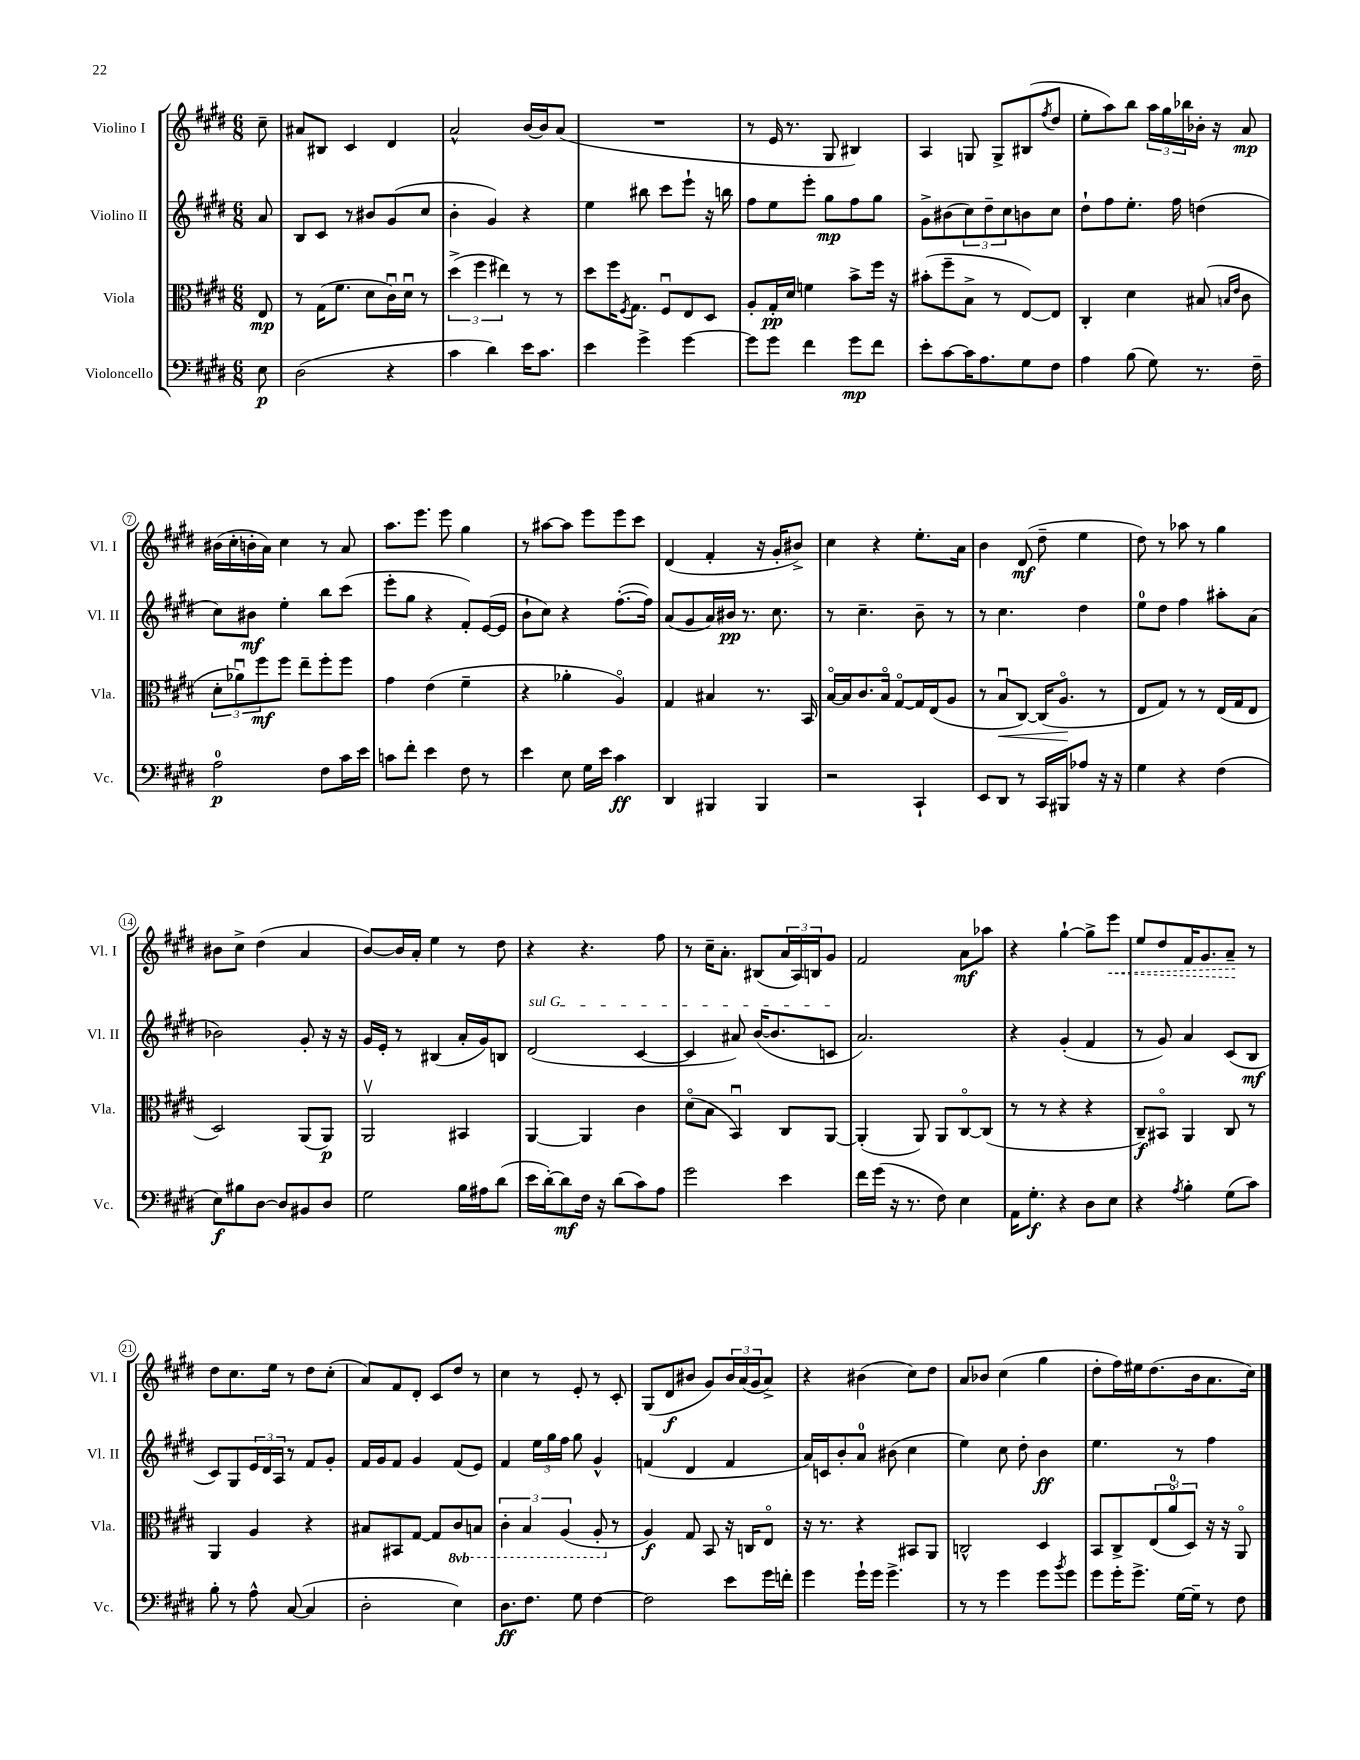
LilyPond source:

<<
\new StaffGroup <<
\new Staff = "s0" \with { instrumentName = "Violino I" shortInstrumentName = "Vl. I" } {
    \clef treble \key e \major \numericTimeSignature \time 6/8 \partial 8
    cis''8-- |
    ais'8 bis8 cis'4 dis'4 |
    a'2-^ b'16~ b'16 a'8( |
    R2. |
    r8 e'16 r8. gis8 bis4) |
    a4 g8 g8-> bis8( \acciaccatura { fis''8 } dis''8 |
    e''8-. a''8) b''8 \tuplet 3/2 { a''16 gis''16 bes''16 } bes'16-. r16 a'8\mp |
    bis'16( cis''16-. b'16-. a'16) cis''4 r8 a'8 |
    a''8. e'''8. e'''8 gis''4 |
    r8 ais''8~ ais''8 e'''8 e'''8 cis'''8 |
    dis'4( fis'4-. r16 gis'16-. bis'8->) |
    cis''4 r4 e''8.-. a'16 |
    b'4 dis'8\mf( dis''8-- e''4 |
    dis''8) r8 aes''8 r8 gis''4 |
    bis'8 cis''8-> dis''4( a'4 |
    b'8~) b'16 a'16-. e''4 r8 dis''8 |
    r4 r4. fis''8 |
    r8 cis''16-- a'8.-. bis8( \tuplet 3/2 { a'16 a16) b16 } gis'8 |
    fis'2 a'8\mf aes''8 |
    r4 gis''4~-! gis''8-> \once \override Hairpin.style = #'dashed-line e'''8\< |
    e''8 dis''8 fis'16 gis'8. a'8--\! r8 |
    dis''8 cis''8. e''16 r8 dis''8 cis''8-.( |
    a'8) fis'8 dis'8-. cis'8 dis''8 r8 |
    cis''4 r8 e'8-. r8 cis'8-. |
    gis8( dis'8\f bis'8 gis'8) \tuplet 3/2 { bis'16 a'16( gis'16 } a'8->) |
    r4 bis'4( cis''8) dis''8 |
    a'8 bes'8 cis''4( gis''4 |
    dis''8-. fis''16) eis''16 dis''8.( b'16 a'8. cis''16) \bar "|." |
}
\new Staff = "s1" \with { instrumentName = "Violino II" shortInstrumentName = "Vl. II" } {
    \clef treble \key e \major \numericTimeSignature \time 6/8 \partial 8
    a'8 |
    b8 cis'8 r8 bis'8 gis'8( cis''8 |
    b'4-. gis'4) r4 |
    e''4 bis''8 cis'''8 e'''8-! r16 b''16 |
    fis''8 e''8 e'''8-. gis''8\mp fis''8 gis''8 |
    gis'8-> bis'8( \tuplet 3/2 { cis''8) dis''8-- cis''8 } b'8 cis''8 |
    dis''8-! fis''8 e''8.-. fis''16 d''4( |
    cis''8) bis'8\mf e''4-. b''8 cis'''8( |
    e'''8-. gis''8 r4 fis'8-.) e'16~( e'16 |
    b'8-! cis''8) r4 fis''8.~-.( fis''16) |
    a'8( gis'8 a'16) bis'16\pp r8. cis''8. |
    r8 cis''4.-- b'8-- r8 |
    r8 cis''4. dis''4 |
    e''8-0 dis''8 fis''4 ais''8-. a'8( |
    bes'2) gis'8-. r16 r16 |
    gis'16 e'16-. r8 bis4( a'16-. gis'16) b8 |
    \once \override TextSpanner.bound-details.left.text = \markup { \italic "sul G" } dis'2\startTextSpan( cis'4~ |
    cis'4 ais'8) b'16~( b'8. c'8\stopTextSpan |
    a'2.) |
    r4 gis'4-.( fis'4 |
    r8 gis'8) a'4 cis'8( b8\mf |
    cis'8) gis8 \tuplet 3/2 { e'16 dis'16 a16 } r8 fis'8 gis'8-. |
    fis'16 gis'16 fis'8 gis'4 fis'8( e'8) |
    fis'4 \tuplet 3/2 { e''16 gis''16 fis''16 } gis''8 gis'4-^ |
    f'4( dis'4 f'4 |
    a'16) c'16 b'8-. a'8-0 bis'8( cis''4 |
    e''4) cis''8 dis''8-. b'4\ff |
    e''4. r8 fis''4 \bar "|." |
}
\new Staff = "s2" \with { instrumentName = "Viola" shortInstrumentName = "Vla." } {
    \clef alto \key e \major \numericTimeSignature \time 6/8 \set Staff.ottavationMarkups = #ottavation-simple-ordinals \partial 8
    e8\mp |
    r8 gis16( fis'8. dis'8 cis'16\downbow) dis'16\downbow r8 |
    \tuplet 3/2 { dis''4->( fis''4 eis''4) } r8 r8 |
    dis''8 fis''16 \acciaccatura { fis8 } gis8. fis8\downbow e8 dis8 |
    a8-. gis16-.\pp dis'16 f'4 b'8-> fis''16 r16 |
    bis'8-.( fis''8-- b8-> r8 e8~) e8 |
    cis4-. dis'4 bis8( \grace { b16 e'16 } cis'8 |
    \tuplet 3/2 { dis'8-. aes'8\downbow) fis''8\mf } fis''8 e''8-- fis''8-. fis''8 |
    gis'4 e'4( fis'4-- |
    r4 aes'4-. a4\flageolet) |
    gis4 bis4 r8. b,16 |
    b16~\flageolet b16 cis'8. b16\flageolet gis8~\flageolet gis16 e16( a8 |
    r8 b8\downbow\< cis8~) cis16( a8.\flageolet\! r8 |
    e8 gis8) r8 r8 e16( gis16 e8 |
    dis2) a,8( a,8\p) |
    a,2\upbow bis,4 |
    a,4~ a,4 cis'4 |
    dis'8\flageolet( b8 b,4\downbow) cis8 a,8~ |
    a,4-.( a,8) a,8 cis8~\flageolet cis8( |
    r8 r8 r4 r4 |
    cis8--\f) bis,8\flageolet a,4 cis8 r8 |
    a,4 a4 r4 |
    bis8 bis,8 gis8~ gis8 \ottava #-1 cis8 b,8 |
    \tuplet 3/2 { cis4-. b,4 a,4( } a,8-. \ottava #0 r8 |
    a4\f) gis8 b,8 r16 c16 e8\flageolet |
    r16 r8. r4 bis,8 a,8 |
    c2-^ dis4 |
    b,8 cis8-> \tuplet 3/2 { e8( a'8-0\flageolet dis8) } r16 r16 a,8\flageolet \bar "|." |
}
\new Staff = "s3" \with { instrumentName = "Violoncello" shortInstrumentName = "Vc." } {
    \clef bass \key e \major \numericTimeSignature \time 6/8 \partial 8
    e8\p |
    dis2( r4 |
    cis'4 dis'4) e'16 cis'8. |
    e'4 gis'4-> gis'4~ |
    gis'8 gis'8 fis'4 gis'8\mp fis'8 |
    e'8-. cis'8~ cis'16 a8. gis8 fis8 |
    a4 b8( gis8) r8. fis16-- |
    a2-0\p fis8 cis'16 e'16 |
    c'8 fis'8-. e'4 fis8 r8 |
    e'4 e8 gis16 e'16 cis'4\ff |
    dis,4 bis,,4 bis,,4 |
    r2 cis,4-! |
    e,8 dis,8 r8 cis,16 bis,,16 aes8 r16 r16 |
    gis4 r4 fis4( |
    e8\f) bis8 dis8~ dis8 bis,8 dis8 |
    gis2 b16 ais16 dis'8( |
    e'16 dis'16~-.) dis'8\mf fis16 r16 dis'8( cis'8) a8 |
    gis'2 e'4 |
    fis'16 gis'16( r16 r8. fis8) e4 |
    a,16 gis8.-.\f r4 dis8 e8 |
    r4 \acciaccatura { a8 } b4-. gis8( cis'8) |
    b8-. r8 a8-^ cis8~( cis4 |
    dis2-. e4) |
    dis8.\ff fis8. gis8 fis4~ |
    fis2 e'8 gis'16 f'16-. |
    gis'4 gis'16-! gis'16 gis'4.-> |
    r8 r8 gis'4 gis'8 \acciaccatura { b'8 } gis'8 |
    gis'8 gis'16-. gis'8.-> gis16~ gis16-- r8 fis8 \bar "|." |
}
>>
>>
\layout { \context { \Score \override BarNumber.stencil = #(make-stencil-circler 0.1 0.3 ly:text-interface::print) } }
